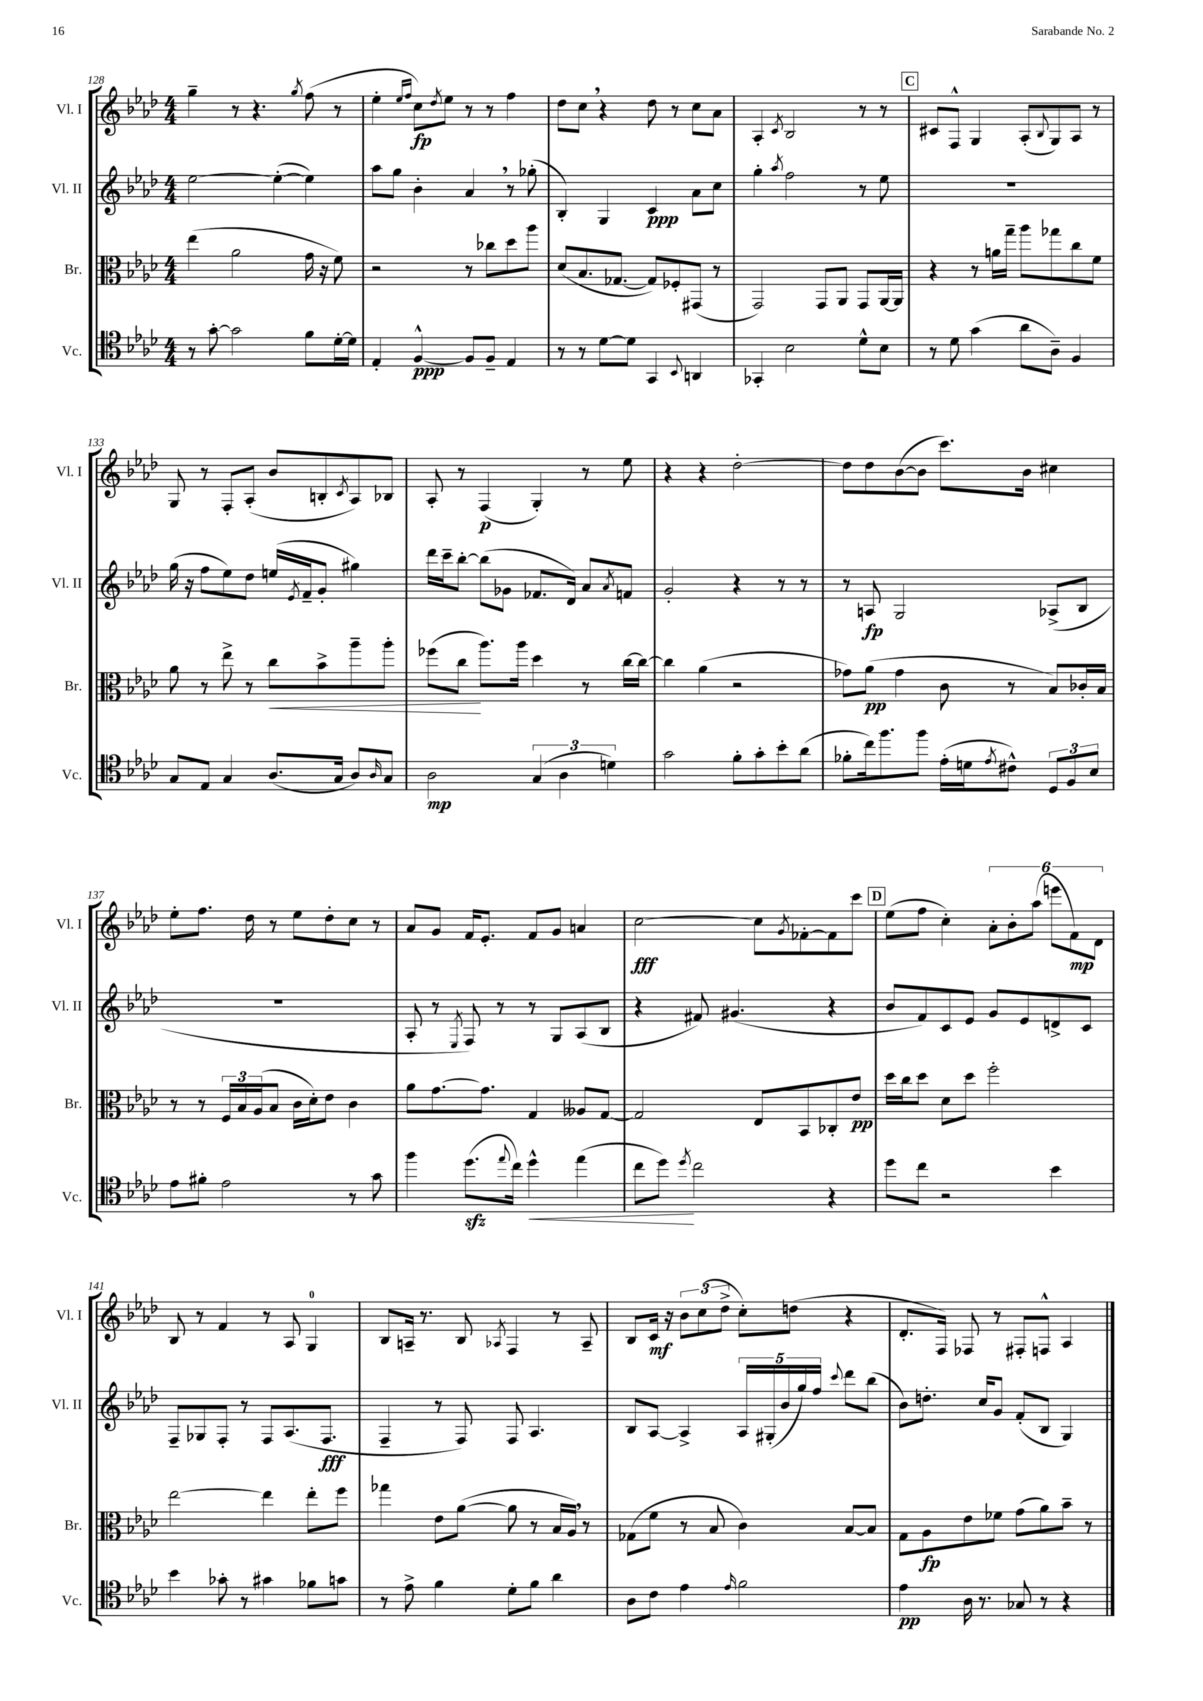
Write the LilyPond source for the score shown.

<<
\new StaffGroup <<
\new Staff = "s0" \with { instrumentName = "Vl. I" shortInstrumentName = "Vl. I" } {
    \clef treble \key aes \major \numericTimeSignature \time 4/4
    g''4-- r8 r4. \acciaccatura { g''8 } f''8( r8 |
    ees''4-. \grace { ees''16 f''16 } c''8\fp) \acciaccatura { des''8 } ees''8 r8 r8 f''4 |
    des''8 c''8 \breathe r4 des''8 r8 c''8 aes'8 |
    aes4-. \acciaccatura { c'8 } bes2 r8 r8 |
    \mark \markup { \box "C" } cis'8 f8-^ g4 aes8-.( \appoggiatura { bes8 } g8) aes8 r8 |
    g8 r8 f8-. aes8-.( bes'8 b8-. \acciaccatura { c'8 } aes8) bes8 |
    aes8-. r8 f4\p( g4-.) r8 ees''8 |
    r4 r4 des''2~-. |
    des''8 des''8 bes'8~( bes'8 c'''8.) bes'16 cis''4 |
    ees''8-. f''8. des''16 r8 ees''8 des''8-. c''8 r8 |
    aes'8 g'8 f'16 ees'8.-. f'8 g'8 a'4 |
    c''2~\fff c''8 \acciaccatura { g'8 } fes'8~-. fes'8 c'''8 |
    \mark \markup { \box "D" } ees''8( f''8 c''4-.) \tuplet 6/4 { aes'8-. bes'8-. aes''8( e'''8 f'8\mp) des'8 } |
    bes8 r8 f'4 r8 aes8 g4-0 |
    bes8 a16-- r8. bes8 \acciaccatura { aes8 } f4 r8 aes8-- |
    bes8 c'16\mf r16 \tuplet 3/2 { bes'8 c''8( des''8-> } c''8-.) d''8( r4 |
    des'8.-. f16) fes8 r8 fis8-. f8-^ aes4 \bar "|." |
}
\new Staff = "s1" \with { instrumentName = "Vl. II" shortInstrumentName = "Vl. II" } {
    \clef treble \key aes \major \numericTimeSignature \time 4/4
    ees''2~ ees''4~-.( ees''4) |
    aes''8 g''8 bes'4-. aes'4 \breathe r8 ges''8-.( |
    bes4-.) g4 c'4\ppp aes'8 c''8 |
    g''4-. \acciaccatura { aes''8 } f''2 r8 ees''8 |
    \mark \markup { \box "C" } R1 |
    g''16( r16 f''8 ees''8) des''8 e''16( \acciaccatura { ees'8 } f'16-- g'8-. gis''4) |
    des'''16 c'''16-- bes''8~-. bes''8( ges'8 fes'8. des'16) aes'8 \acciaccatura { aes'8 } f'8 |
    g'2-. r4 r8 r8 |
    r8 a8\fp g2 aes8->( bes8 |
    R1 |
    aes8-. r8 \acciaccatura { ees8 } f8) r8 r8 g8 aes8( bes8 |
    r4 fis'8) gis'4.( r4 |
    \mark \markup { \box "D" } bes'8 f'8) c'8 ees'8 g'8 ees'8 d'8-> c'8 |
    f8-- ges8 f8-. r8 f8 aes8.( f8.\fff |
    f4-- r8 f8) f8 aes4. |
    bes8 aes8~ aes4-> \tuplet 5/4 { aes16 gis16-.( bes'16 g''16) f''16 } \appoggiatura { c'''8 } des'''8 bes''8( |
    bes'8) d''8.-. c''16 g'8 f'8-.( bes8 g4) \bar "|." |
}
\new Staff = "s2" \with { instrumentName = "Br." shortInstrumentName = "Br." } {
    \clef alto \key aes \major \numericTimeSignature \time 4/4
    ees''4( aes'2 g'16 r16 f'8) |
    r2 r8 ces''8 des''8 aes''8 |
    des'8( bes8. ges8.~ ges8) fes8-. gis,8( r8 |
    g,2) g,8 aes,8 g,8 aes,16~ aes,16 |
    \mark \markup { \box "C" } r4 r8 a'16 g''16-- aes''8 ges''8 c''8 f'8 |
    aes'8 r8 ees''8-> r8 c''8\< bes'8-> aes''8-- aes''8-. |
    fes''8( c''8\! aes''8.) aes''16 des''4 r8 c''16~ c''16~ |
    c''4 aes'4( r2 |
    ges'8) aes'8\pp( ges'4 c'8 r8 bes8) ces'16-. bes16 |
    r8 r8 \tuplet 3/2 { f16 bes16 aes16( } bes8 c'16 des'16-.) ees'8 c'4 |
    aes'8 g'8.~ g'8. g4 aeses8 g8~ |
    g2 ees8 bes,8 ces8-. ees'8\pp |
    \mark \markup { \box "D" } des''16 c''16 des''8 des'8 des''8 f''2-. |
    ees''2~ ees''4 ees''8-. f''8 |
    ges''4 ees'8 aes'8~( aes'8 r8 bes16 aes16) \breathe r8 |
    ges8( f'8 r8 bes8 c'4) bes8~ bes8 |
    g8 aes8\fp ees'8 fes'8 g'8( aes'8) bes'8-- r8 \bar "|." |
}
\new Staff = "s3" \with { instrumentName = "Vc." shortInstrumentName = "Vc." } {
    \clef tenor \key aes \major \numericTimeSignature \time 4/4
    r8 g'8~-. g'2 f'8 des'16~-. des'16 |
    ees4-. f4~-^\ppp f8 f8-- ees4 |
    r8 r8 des'8~ des'8 g,4 \appoggiatura { bes,8 } a,4 |
    ges,4-. bes2 des'8-^ bes8 |
    \mark \markup { \box "C" } r8 des'8 g'4( aes'8 aes8--) f4 |
    g8 ees8 g4 aes8.( g16 aes8) \grace { aes16 } g8 |
    aes2\mp \tuplet 3/2 { g4( aes4 d'4) } |
    g'2 f'8-. g'8-. bes'8-. aes'8( |
    fes'8-. c''16) f''8. f''8 ees'16-.( d'16 \acciaccatura { ees'8 } cis'8-^) \tuplet 3/2 { des8 f8 bes8 } |
    ees'8 fis'8-. ees'2 r8 g'8 |
    f''4 des''8.\sfz( \appoggiatura { ees''8 } c''16) des''4-^\< ees''4( |
    c''8 des''8\!) \acciaccatura { des''8 } c''2 r4 |
    \mark \markup { \box "D" } des''8 c''8 r2 bes'4 |
    bes'4 ges'8-. r8 gis'4 fes'8 g'8 |
    r8 ees'8-> f'4 des'8-. f'8 aes'4 |
    aes8 c'8 ees'4 \grace { ees'16 } f'2 |
    ees'4\pp aes16 r8. ges8 r8 r4 \bar "|." |
}
>>
>>
\layout { \context { \Score currentBarNumber = #128 } }
